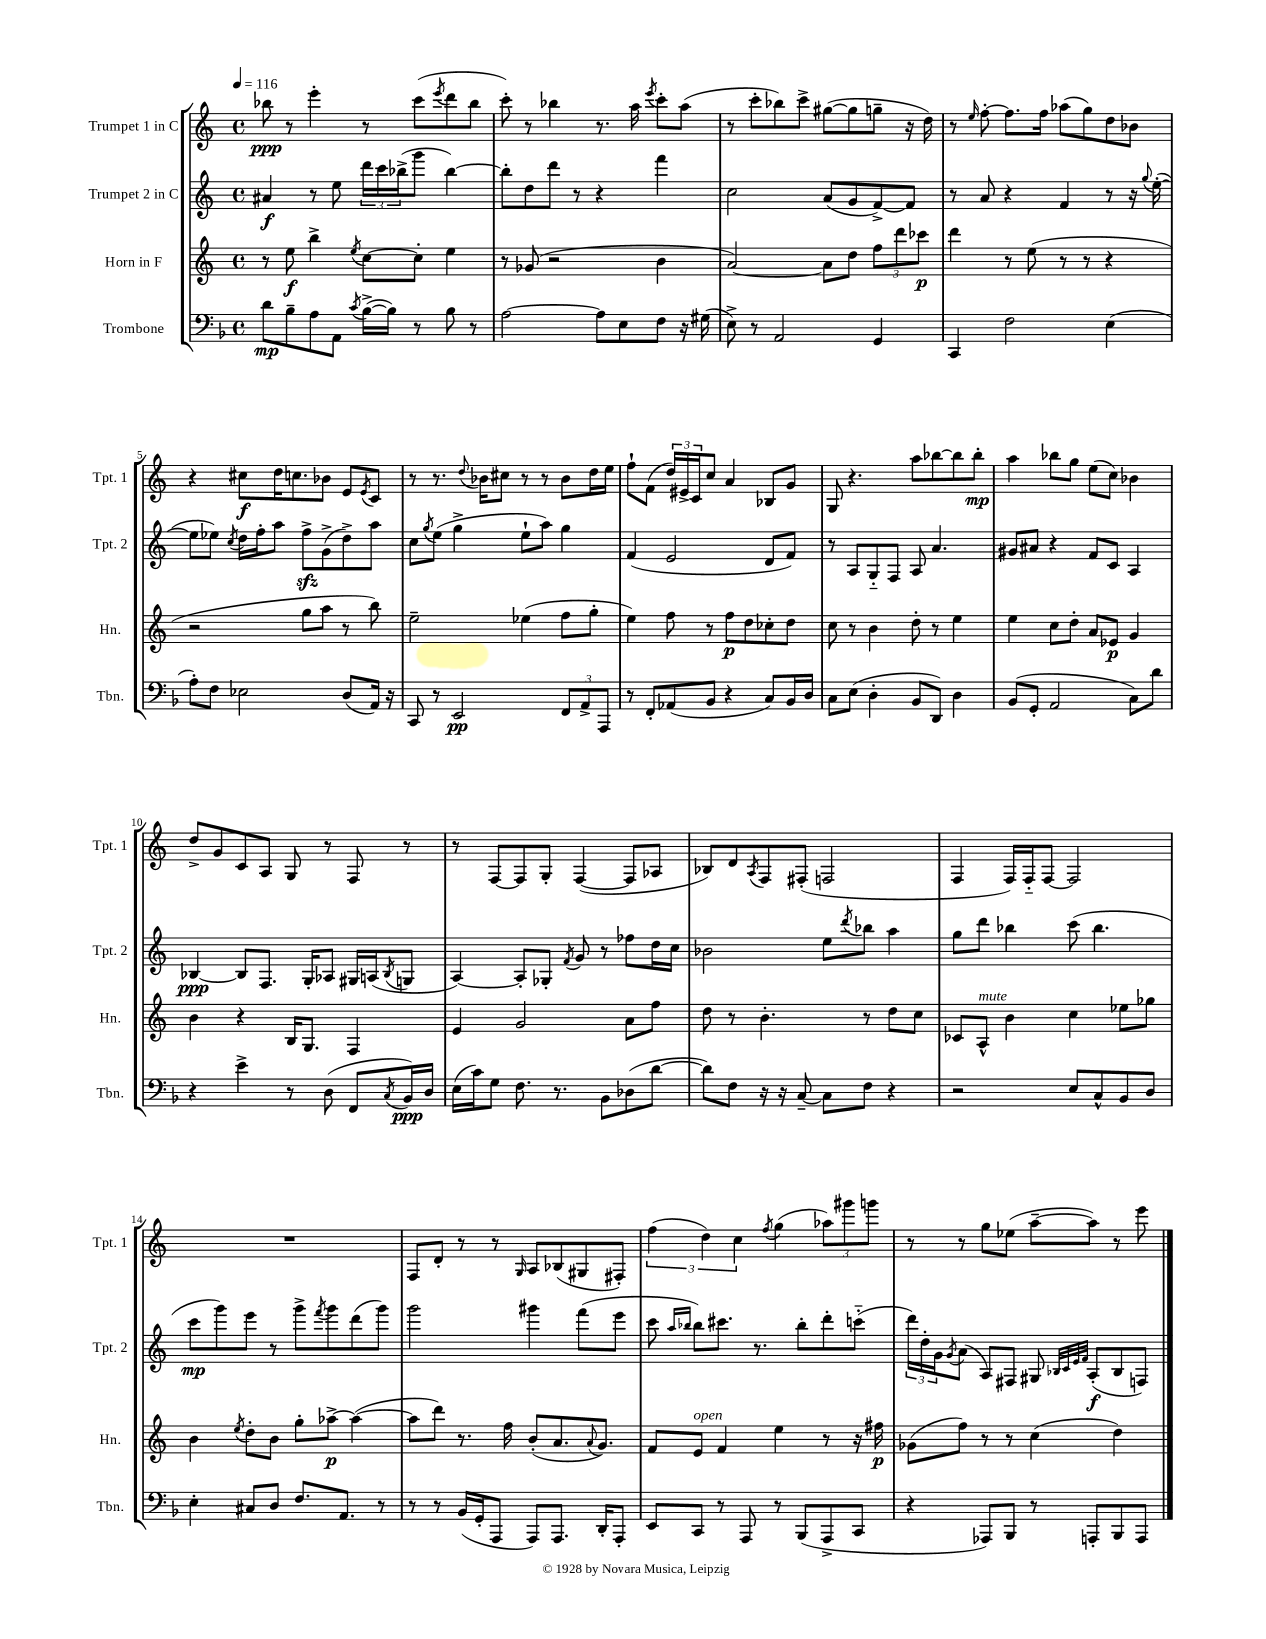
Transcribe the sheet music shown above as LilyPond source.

<<
\new StaffGroup <<
\new Staff = "s0" \with { instrumentName = "Trumpet 1 in C" shortInstrumentName = "Tpt. 1" } {
    \clef treble \key c \major \defaultTimeSignature \time 4/4 \tempo 4 = 116
    bes''8\ppp r8 e'''4-. r8 c'''8( \acciaccatura { e'''8 } d'''8 bes''8 |
    c'''8-.) r8 bes''4 r8. a''16 \acciaccatura { e'''8 } c'''8-. a''8( |
    r8 c'''8-. bes''8) c'''8-> gis''8~( gis''8 g''8-- r16 d''16) |
    r8 \grace { e''16 } f''8~-. f''8. f''16 aes''8( g''8) d''8 bes'8 |
    r4 cis''8\f d''16 c''8. bes'8 e'8 \acciaccatura { e'8 } c'8 |
    r8 r8. \appoggiatura { d''8 } bes'16 cis''8 r8 r8 bes'8 d''16 e''16 |
    f''8-! f'8( \tuplet 3/2 { d''16) eis'16-> c'16 } c''8 a'4 bes8 g'8 |
    g8 r4. a''8 bes''8~ bes''8 bes''8-.\mp |
    a''4 bes''8 g''8 e''8( c''8) bes'4 |
    d''8-> g'8 c'8 a8 g8 r8 f8 r8 |
    r8 f8~ f8 g8-. f4~( f8 aes8 |
    bes8) d'8 \acciaccatura { a8 } f8 fis8-.( f2 |
    f4 f16) f16-_ f8~ f2 |
    R1 |
    f8 d'8-. r8 r8 \grace { g16 } a8 bes8( gis8 fis8-.) |
    \tuplet 3/2 { f''4( d''4) c''4 } \acciaccatura { f''8 } g''4( \tuplet 3/2 { aes''8) gis'''8 g'''8 } |
    r8 r8 g''8 ees''8( a''8~-- a''8) r8 e'''8 \bar "|." |
}
\new Staff = "s1" \with { instrumentName = "Trumpet 2 in C" shortInstrumentName = "Tpt. 2" } {
    \clef treble \key c \major \defaultTimeSignature \time 4/4
    ais'4\f r8 e''8 \tuplet 3/2 { d'''16 c'''16 bes''16->( } g'''8 bes''4~) |
    bes''8-. d''8 d'''8 r8 r4 f'''4 |
    c''2 a'8( g'8 f'8~->) f'8 |
    r8 a'8 r4 f'4 r8 r16 \appoggiatura { g''8 } e''16~-.( |
    e''8 ees''8) \acciaccatura { c''8 } d''16 f''16-. a''8 f''8->\sfz g'8->( d''8->) a''8 |
    c''8 \acciaccatura { g''8 } e''8( g''4-> e''8-! a''8) g''4 |
    f'4( e'2 d'8 f'8) |
    r8 a8 g8-_ f8 a8 a'4. |
    gis'8 ais'8 r4 f'8 c'8 a4 |
    bes4~\ppp bes8 f8. g16-. aes8 gis16 a16( \acciaccatura { bes8 } g8 |
    a4~) a8-. ges8-. \acciaccatura { f'8 } g'8 r8 fes''8 d''16 c''16 |
    bes'2 e''8 \acciaccatura { d'''8 } bes''8 a''4 |
    g''8 d'''8 bes''4 c'''8( bes''4. |
    c'''8\mp g'''8) e'''8 r8 g'''8-> \acciaccatura { f'''8 } g'''8 d'''8( g'''8) |
    g'''2 gis'''4 f'''8( e'''8 |
    c'''8 \grace { a''16 bes''16 } bes''8) cis'''8. r8. bes''8-. d'''8-. c'''8-_( |
    \tuplet 3/2 { d'''16) d''16-. g'16 } \acciaccatura { g'8 } a'8( a8) fis8 gis8 \grace { bes32 c'32 e'32 f'32 } a8-.\f( bes8 f8) \bar "|." |
}
\new Staff = "s2" \with { instrumentName = "Horn in F" shortInstrumentName = "Hn." } {
    \clef treble \key c \major \defaultTimeSignature \time 4/4
    r8 e''8\f b''4-> \acciaccatura { e''8 } c''8~ c''8-. e''4 |
    r8 ges'8( r2 b'4 |
    a'2~) a'8 d''8 \tuplet 3/2 { f''8 d'''8 ces'''8\p } |
    d'''4 r8 e''8( r8 r8 r4 |
    r2 g''8 a''8 r8 b''8) |
    e''2-- ees''4( f''8 g''8-. |
    e''4) f''8 r8 f''8\p d''8 ces''8-. d''8 |
    c''8 r8 b'4 d''8-. r8 e''4 |
    e''4 c''8 d''8-. a'8 ees'8\p g'4 |
    b'4 r4 b16 g8. f4 |
    e'4 g'2 a'8 f''8 |
    d''8 r8 b'4.-. r8 d''8 c''8 |
    ces'8 a8-^^\markup { \italic "mute" } b'4 c''4 ees''8 ges''8 |
    b'4 \acciaccatura { e''8 } d''8-. b'8 g''8-. aes''8~->\p aes''4~( |
    aes''8 d'''8) r8. f''16 b'8-.( a'8. \appoggiatura { a'8 } g'8.) |
    f'8 e'8^\markup { \italic "open" } f'4 e''4 r8 r16 fis''16\p |
    ges'8( f''8) r8 r8 c''4( d''4) \bar "|." |
}
\new Staff = "s3" \with { instrumentName = "Trombone" shortInstrumentName = "Tbn." } {
    \clef bass \key f \major \defaultTimeSignature \time 4/4
    d'8\mp bes8-- a8 a,8 \acciaccatura { c'8 } bes16~->( bes16) r8 bes8 r8 |
    a2~ a8 e8 f8 r16 gis16( |
    e8->) r8 a,2 g,4 |
    c,4 f2 e4( |
    a8-.) f8 ees2 d8( a,16) r16 |
    c,8 r8 e,2\pp \tuplet 3/2 { f,8 a,8-> a,,8 } |
    r8 f,8-. aes,8( bes,8 r4 c8) bes,16 d16 |
    c8 e8( d4-. bes,8 d,8) d4 |
    bes,8( g,8-. a,2 c8) d'8 |
    r4 e'4-> r8 d8( f,8 \acciaccatura { c8 } bes,16\ppp) d16 |
    e16( c'16) g8 f8. r8. bes,8 des8( d'8~ |
    d'8) f8 r16 r16 c8~-- c8 f8 r4 |
    r2 e8 c8-^ bes,8 d8 |
    e4-. cis8 d8 f8. a,8. r8 |
    r8 r8 bes,16( g,16-. a,,8 a,,8) a,,8. d,16-. a,,8-. |
    e,8 c,8 r8 a,,8 r8 bes,,8( a,,8-> c,8 |
    r4 aes,,8) bes,,8 r8 a,,8-. bes,,8 a,,8 \bar "|." |
}
>>
>>
